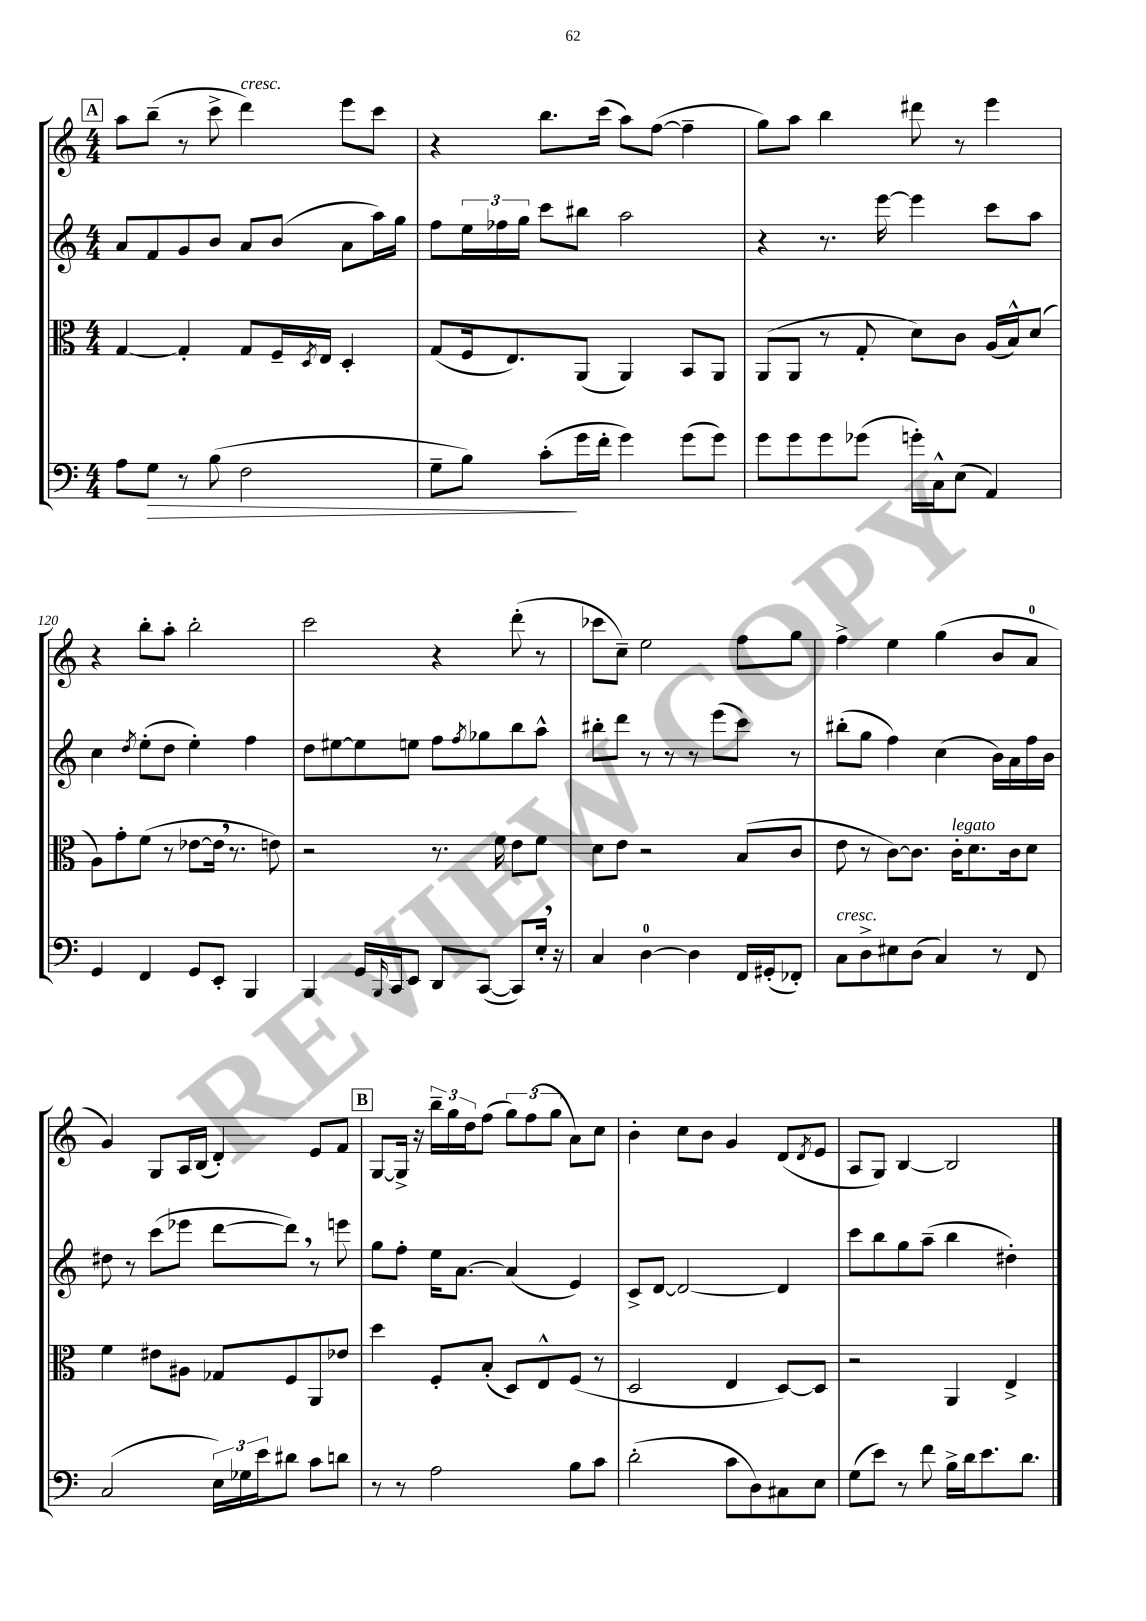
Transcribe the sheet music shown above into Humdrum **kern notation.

**kern	**kern	**kern	**kern
*staff4	*staff3	*staff2	*staff1
*clefF4	*clefC3	*clefG2	*clefG2
*k[]	*k[]	*k[]	*k[]
*M4/4	*M4/4	*M4/4	*M4/4
8A	[4G	8a	8aa
8G	.	8f	(8bb~
8r	4G']	8g	8r
(8B	.	8b	8ccc^
2F	8G	8a	4ddd)
.	16F~	(8b	.
.	8qD	.	.
.	16E	.	.
.	4D'	8a	8eee
.	.	16aa)	8ccc
.	.	16gg	.
=	=	=	=
8G~	(8G	8ff	4r
8B)	16F	24ee	.
.	.	24ff-	.
.	8.E)	.	.
.	.	24gg	.
(8c'	.	8ccc	8.bb
16g	(8AA	8bb#	.
16f'	.	.	(16ccc
4g)	4AA)	2aa	8aa)
.	.	.	([8ff
(8g	8BB	.	4ff~]
8g)	8AA	.	.
=	=	=	=
8g	(8AA	4r	8gg)
8g	8AA	.	8aa
8g	8r	8.r	4bb
(8g-	8G'	.	.
.	.	[16eee	.
16g')	8d)	4eee]	8ddd#
16C^^	.	.	.
(8E	8c	.	8r
4AA)	(16A	8ccc	4eee
.	16B^^)	.	.
.	(8d	8aa	.
=	=	=	=
4GG	8A)	4cc	4r
.	8g'	.	.
.	.	8qdd	.
4FF	(8f	(8ee'	8bb'
.	8r	8dd	8aa'
8GG	[8e-	4ee')	2bb'
8EE'	16e-]	.	.
.	8.r	.	.
4BBB	.	4ff	.
.	8e)	.	.
=	=	=	=
4BBB	2r	8dd	2ccc
.	.	[8ee#	.
16GG	.	8ee#]	.
16qqBBB	.	.	.
16CC	.	.	.
8EE	.	8ee	.
8DD	8.r	8ff	4r
.	.	8qff	.
([8CC	.	8gg-	.
.	16f	.	.
8CC])	8e	8bb	(8ddd'
16E'	8f	8aa^^	8r
16r	.	.	.
=	=	=	=
4C	8d	8bb#'	8ccc-
.	8e	8ddd	8cc~)
[4D	2r	8r	2ee
.	.	8r	.
4D]	.	8r	.
.	.	(8eee	.
16FF	(8B	8ccc)	8ff
(16GG#'	.	.	.
8FF-')	8c	8r	8gg
=	=	=	=
8C	8e	(8bb#'	4ff^
8D^	8r	8gg	.
8E#	[8c)	4ff)	4ee
(8D	8.c]	.	.
4C)	.	(4cc	(4gg
.	16c'	.	.
.	8.d	.	.
8r	.	16b)	8b
.	16c	16a	.
8FF	8d	16ff	8a
.	.	16b	.
=	=	=	=
(2C	4f	8dd#	4g)
.	.	8r	.
.	8e#	(8ccc	8G
.	8A#	8eee-	16A
.	.	.	(16B
24E)	8G-	[8ddd	4d')
24G-	.	.	.
24e	.	.	.
8d#	8F	8ddd])	.
8c	8AA	8r	8e
8d	8e-	8eee	8f
=	=	=	=
8r	4dd	8gg	[8G
8r	.	8ff'	16G^]
.	.	.	16r
2A	8F'	16ee	24bb~
.	.	.	24gg
.	.	[8.a	.
.	.	.	24dd
.	(8B'	.	(8ff
.	8D)	(4a]	12gg)
.	.	.	(12ff
.	8E^^	.	.
.	.	.	12gg
8B	(8F	4e)	8a)
8c	8r	.	8cc
=	=	=	=
(2d'	2D	8c^	4b'
.	.	[8d	.
.	.	2d_	8cc
.	.	.	8b
8c	4E	.	4g
8D)	.	.	.
8C#	[8D)	4d]	(8d
.	.	.	8qd
8E	8D]	.	8e
=	=	=	=
(8G	2r	8ccc	8A
8e)	.	8bb	8G)
8r	.	8gg	[4B
8f	.	(8aa~	.
16B^	4AA	4bb	2B]
16d	.	.	.
8.e	.	.	.
.	4E^	4dd#')	.
8.d	.	.	.
==	==	==	==
*-	*-	*-	*-
